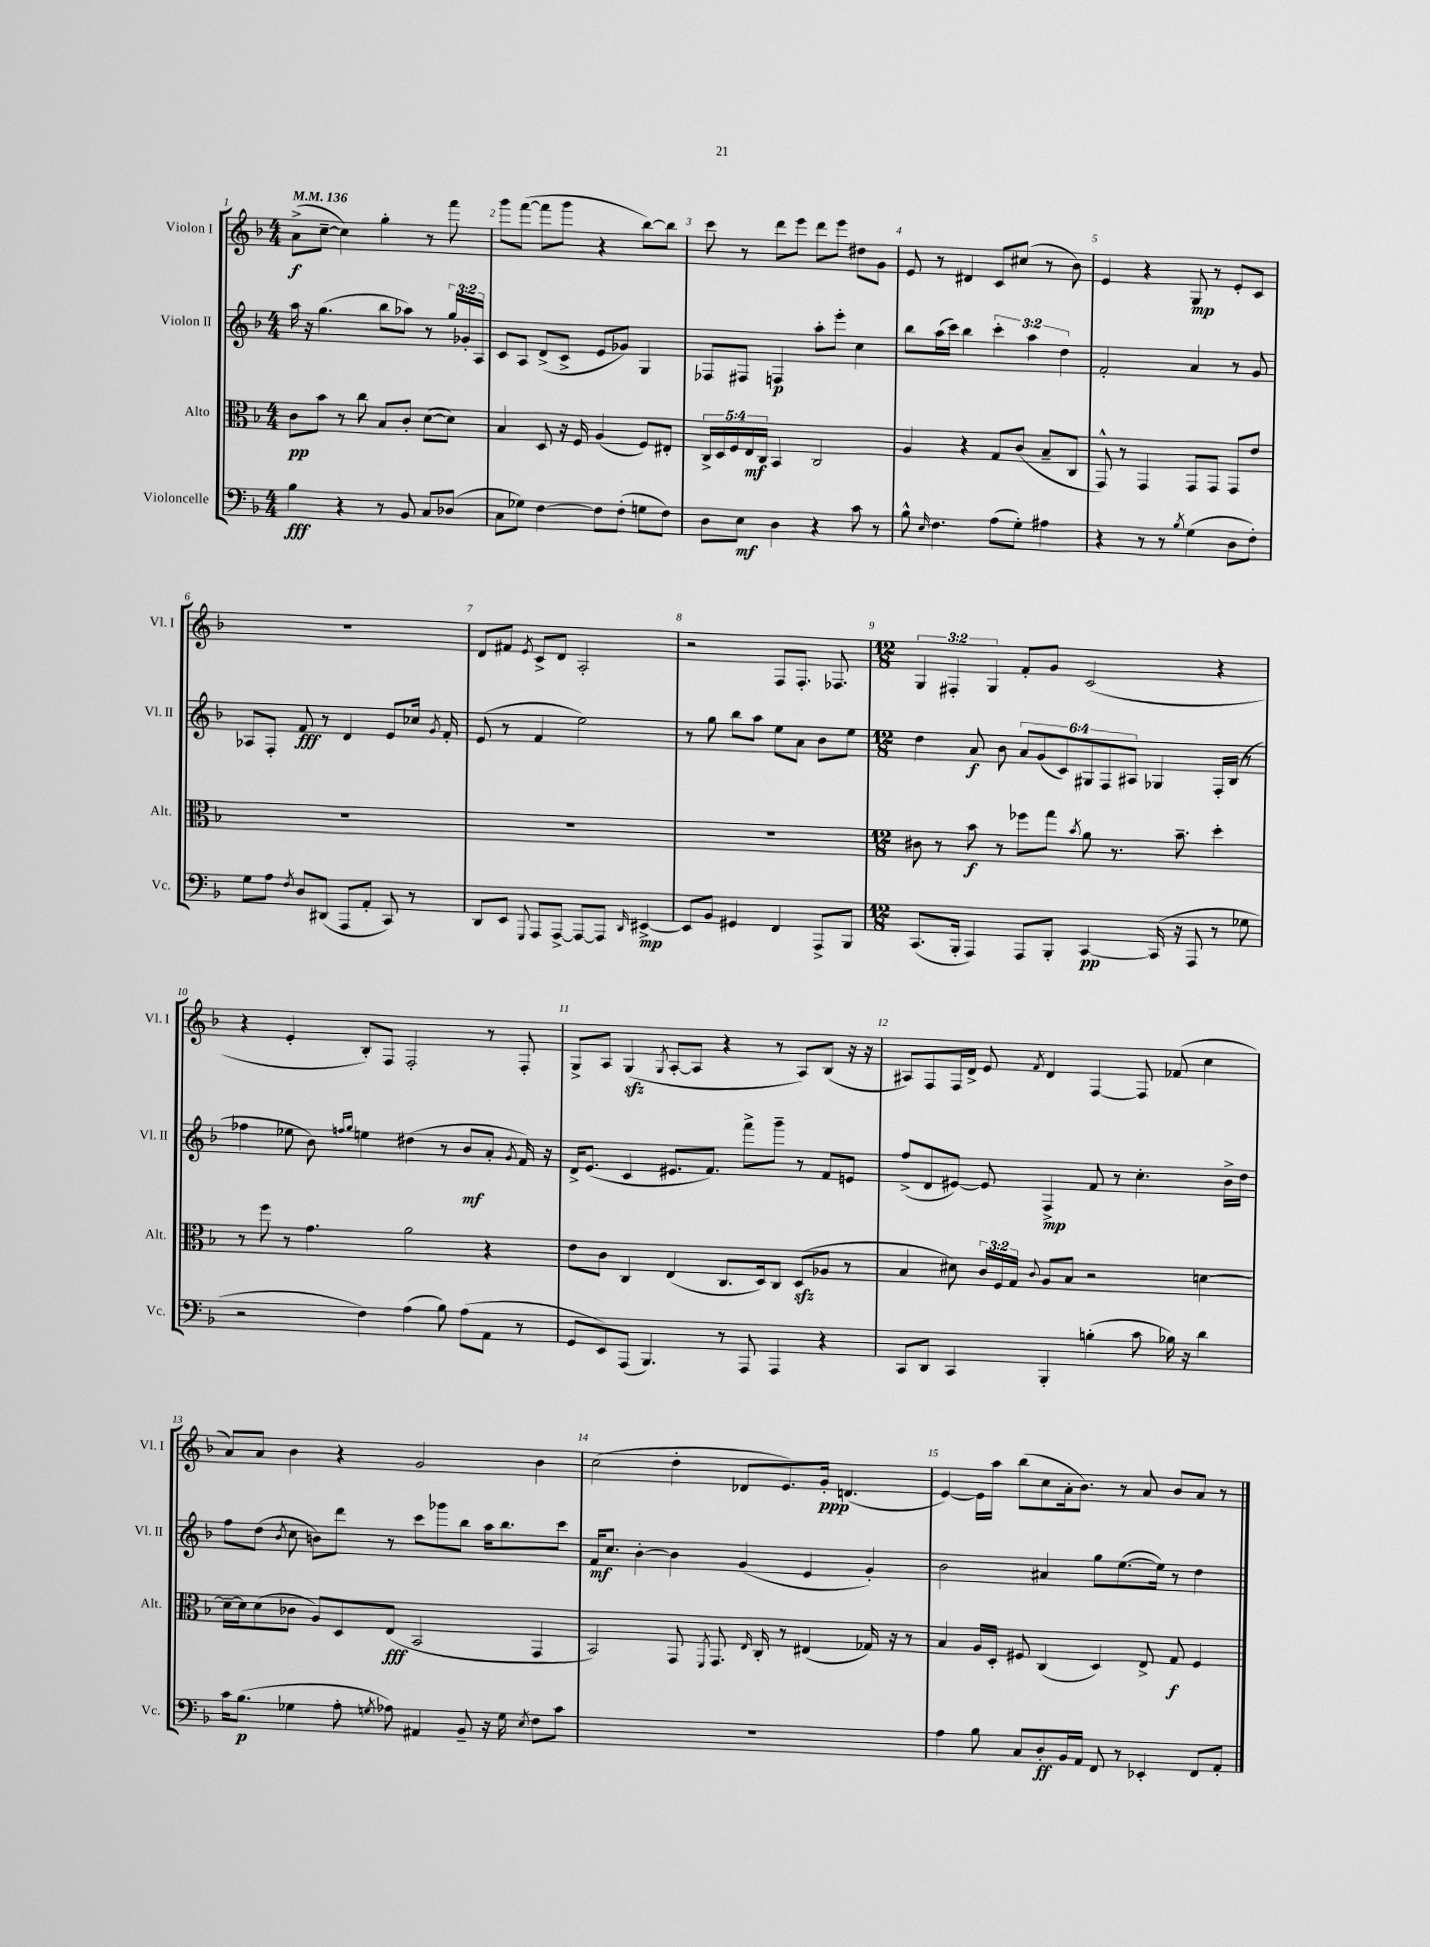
<<
\new StaffGroup <<
\new Staff = "s0" \with { instrumentName = "Violon I" shortInstrumentName = "Vl. I" } {
    \clef treble \key f \major \numericTimeSignature \time 4/4 \override Staff.TupletNumber.text = #tuplet-number::calc-fraction-text \tempo 4 = 136
    \autoBeamOff a'8[->\f( c''8]~-- c''4) g''4-. r8 f'''8 |
    g'''8[ f'''8]~( f'''8[ g'''8] r4 bes''8[~) bes''8] |
    c'''8 r8 d'''8[ e'''8] d'''8[ e'''8] dis''8[ g'8] |
    e'8 r8 dis'4 c'8[ cis''8]( r8 bes'8) |
    e'4 r4 g8\mp r8 e'8[-. c'8] |
    R1 |
    d'8[ fis'8] \acciaccatura { e'8 } c'8[-> d'8] a2-. |
    r2 f8[ f8.]-. fes8. |
    \numericTimeSignature \time 12/8 \tuplet 3/2 { g4 fis4-. g4 } f'8[-. g'8] c'2( r4 |
    r4 e'4-. bes8[-.) f8] f2-. r8 f8-. |
    g8[-> a8] g4\sfz( \acciaccatura { g8 } a8[~-. a8] r4 r8 a8[) bes8]( r16 r16 |
    ais8[) f8 f16 d'16]-> e'8 \acciaccatura { f'8 } d'4 f4~ f8 fes'8( c''4 |
    a'8[) a'8] bes'4 r4 g'2 bes'4 |
    c''2( d''4-. des'8[ e'8.) g'16]-.\ppp d'4.( |
    e'4~) e'16[ a''16] bes''8[( c''8 a'16-. bes'8.]) r8 a'8 bes'8[ a'8] r8 \bar "|." |
}
\new Staff = "s1" \with { instrumentName = "Violon II" shortInstrumentName = "Vl. II" } {
    \clef treble \key f \major \numericTimeSignature \time 4/4 \override Staff.TupletNumber.text = #tuplet-number::calc-fraction-text
    \autoBeamOff a''16 r16 g''4.( bes''8[ aes''8]) r8 \tuplet 3/2 { g''16[ ges'16-. a16] } |
    c'8[ a8] d'8[->( c'8]-> e'8[ ges'8]) g4 |
    fes8[ fis8] f4\p a''8[-. e'''8]-. c''4 |
    bes''8[ a''16( c'''16]) bes''4 \tuplet 3/2 { c'''4-. a''4 d''4 } |
    f'2-. a'4 r8 g'8 |
    aes8[ f8]-. f'8\fff r8 d'4 e'8[ ces''16] \acciaccatura { g'8 } f'16-. |
    e'8( r8 f'4 e''2) |
    r8 g''8 bes''8[ a''8] e''8[ a'8] bes'8[ e''8] |
    \numericTimeSignature \time 12/8 d''4 a'8\f bes'8 \tuplet 6/4 { a'8[ g'8( c'8) gis8 f8 ais8] } ges4 f16[-. bes16]( r8 |
    fes''4 ees''8 bes'8) \grace { f''16[ g''16] } e''4 dis''4( r8 bes'8[\mf a'8]-. \acciaccatura { g'8 } f'16) r16 |
    d'16[-> e'8.]( c'4 eis'8.[ f'8.]) f'''8[-> g'''8]-- r8 f'8[ e'8] |
    f''8[->( d'8 eis'8]~) eis'8 f4->\mp f'8 r8 c''4.-. bes'16[-> d''16] |
    f''8[ d''8]( \acciaccatura { bes'8 } c''8 b'8[) d'''8] r8 c'''8[ ges'''8 bes''8] a''16[ bes''8. c'''8] |
    f'16[\mf c''8.] bes'4~-. bes'4 g'4( e'4 g'4-.) |
    bes'2 ais'4 g''8[ e''8.~( e''16]) r8 d''4 \bar "|." |
}
\new Staff = "s2" \with { instrumentName = "Alto" shortInstrumentName = "Alt." } {
    \clef alto \key f \major \numericTimeSignature \time 4/4 \override Staff.TupletNumber.text = #tuplet-number::calc-fraction-text
    \autoBeamOff c'8[\pp bes'8] r8 c''8 bes8[ c'8]-. d'8[~( d'8]) |
    bes4 d8 r16 f16 a4( f8[) eis8]-. |
    \tuplet 5/4 { c16[-> d16 f16 e16\mf c16] } bes,4 c2 |
    a4 r4 g8[ c'8]( bes8[-- c8] |
    g,8-^) r8 g,4 g,8[ g,8] g,8[ e'8] |
    R1 |
    R1 |
    R1 |
    \numericTimeSignature \time 12/8 cis'8 r8 bes'8\f r8 fes''8[ g''8] \acciaccatura { bes'8 } a'8 r8. bes'8.-- d''4-. |
    r8 f''8 r8 g'4. a'2 r4 |
    e'8[ c'8] c4 e4( c8.[ d16) c8] d8[\sfz( aes8] r8 |
    bes4 dis'8) \tuplet 3/2 { c'16[ f16 g16] } \appoggiatura { c'8 } a8[ bes8] r2 d'4~ |
    d'16[~-- d'16 d'8( ces'8] a8[) d8 e8]\fff( bes,2 g,4 |
    bes,2) g,8 \acciaccatura { f,8 } g,8. \grace { e16 } c16-. r8 eis4( ges16) r16 r8 |
    bes4 a16[ d16]-. fis8 c4( d4) e8-> g8\f fis4 \bar "|." |
}
\new Staff = "s3" \with { instrumentName = "Violoncelle" shortInstrumentName = "Vc." } {
    \clef bass \key f \major \numericTimeSignature \time 4/4
    \autoBeamOff bes4\fff r4 r8 bes,8 c8[ des8]( |
    c8[ ges8]) f4~ f8[ f8]-.( g8[ f8]) |
    d8[ e8]\mf d4 r4 c'8 r8 |
    bes8-^ \grace { e16 } f4. a8[( g8]-.) ais4 |
    r4 r8 r8 \acciaccatura { bes8 } g4( d8[ f8]-.) |
    g8[ a8] \acciaccatura { f8 } d8[ dis,8]( a,,8[ a,8]-. c,8) r8 |
    d,8[ e,8] \appoggiatura { g,,8 } a,,8[ a,,8]~-> a,,8[~ a,,8] \grace { d,16 } eis,4~->\mp |
    eis,8[ bes,8] gis,4 f,4 a,,8[-> bes,,8] |
    \numericTimeSignature \time 12/8 c,8.[( bes,,16]-. a,,4) a,,8[ bes,,8]-. c,4~\pp c,16( r16 a,,8 r8 ges8 |
    r2 f4) a4( bes8) a8[( a,8] r8 |
    g,8[ e,8) a,,8]( bes,,4.) r8 a,,8 a,,4 r4 |
    c,8[ d,8] c,4 bes,,4-. b4-.( c'8 bes16) r16 d'4 |
    c'16[ bes8.]\p( ges4 a8-. \acciaccatura { g8 } aes8) ais,4 bes,8-- r16 g16 \acciaccatura { e8 } f8[ c'8] |
    R1. |
    a4 bes8 c8[ d8-.\ff bes,16 a,16] f,8 r8 ees,4-. f,8[ a,8]-. \bar "|." |
}
>>
>>
\layout { \context { \Score \override BarNumber.break-visibility = ##(#f #t #t) barNumberVisibility = #all-bar-numbers-visible } }
